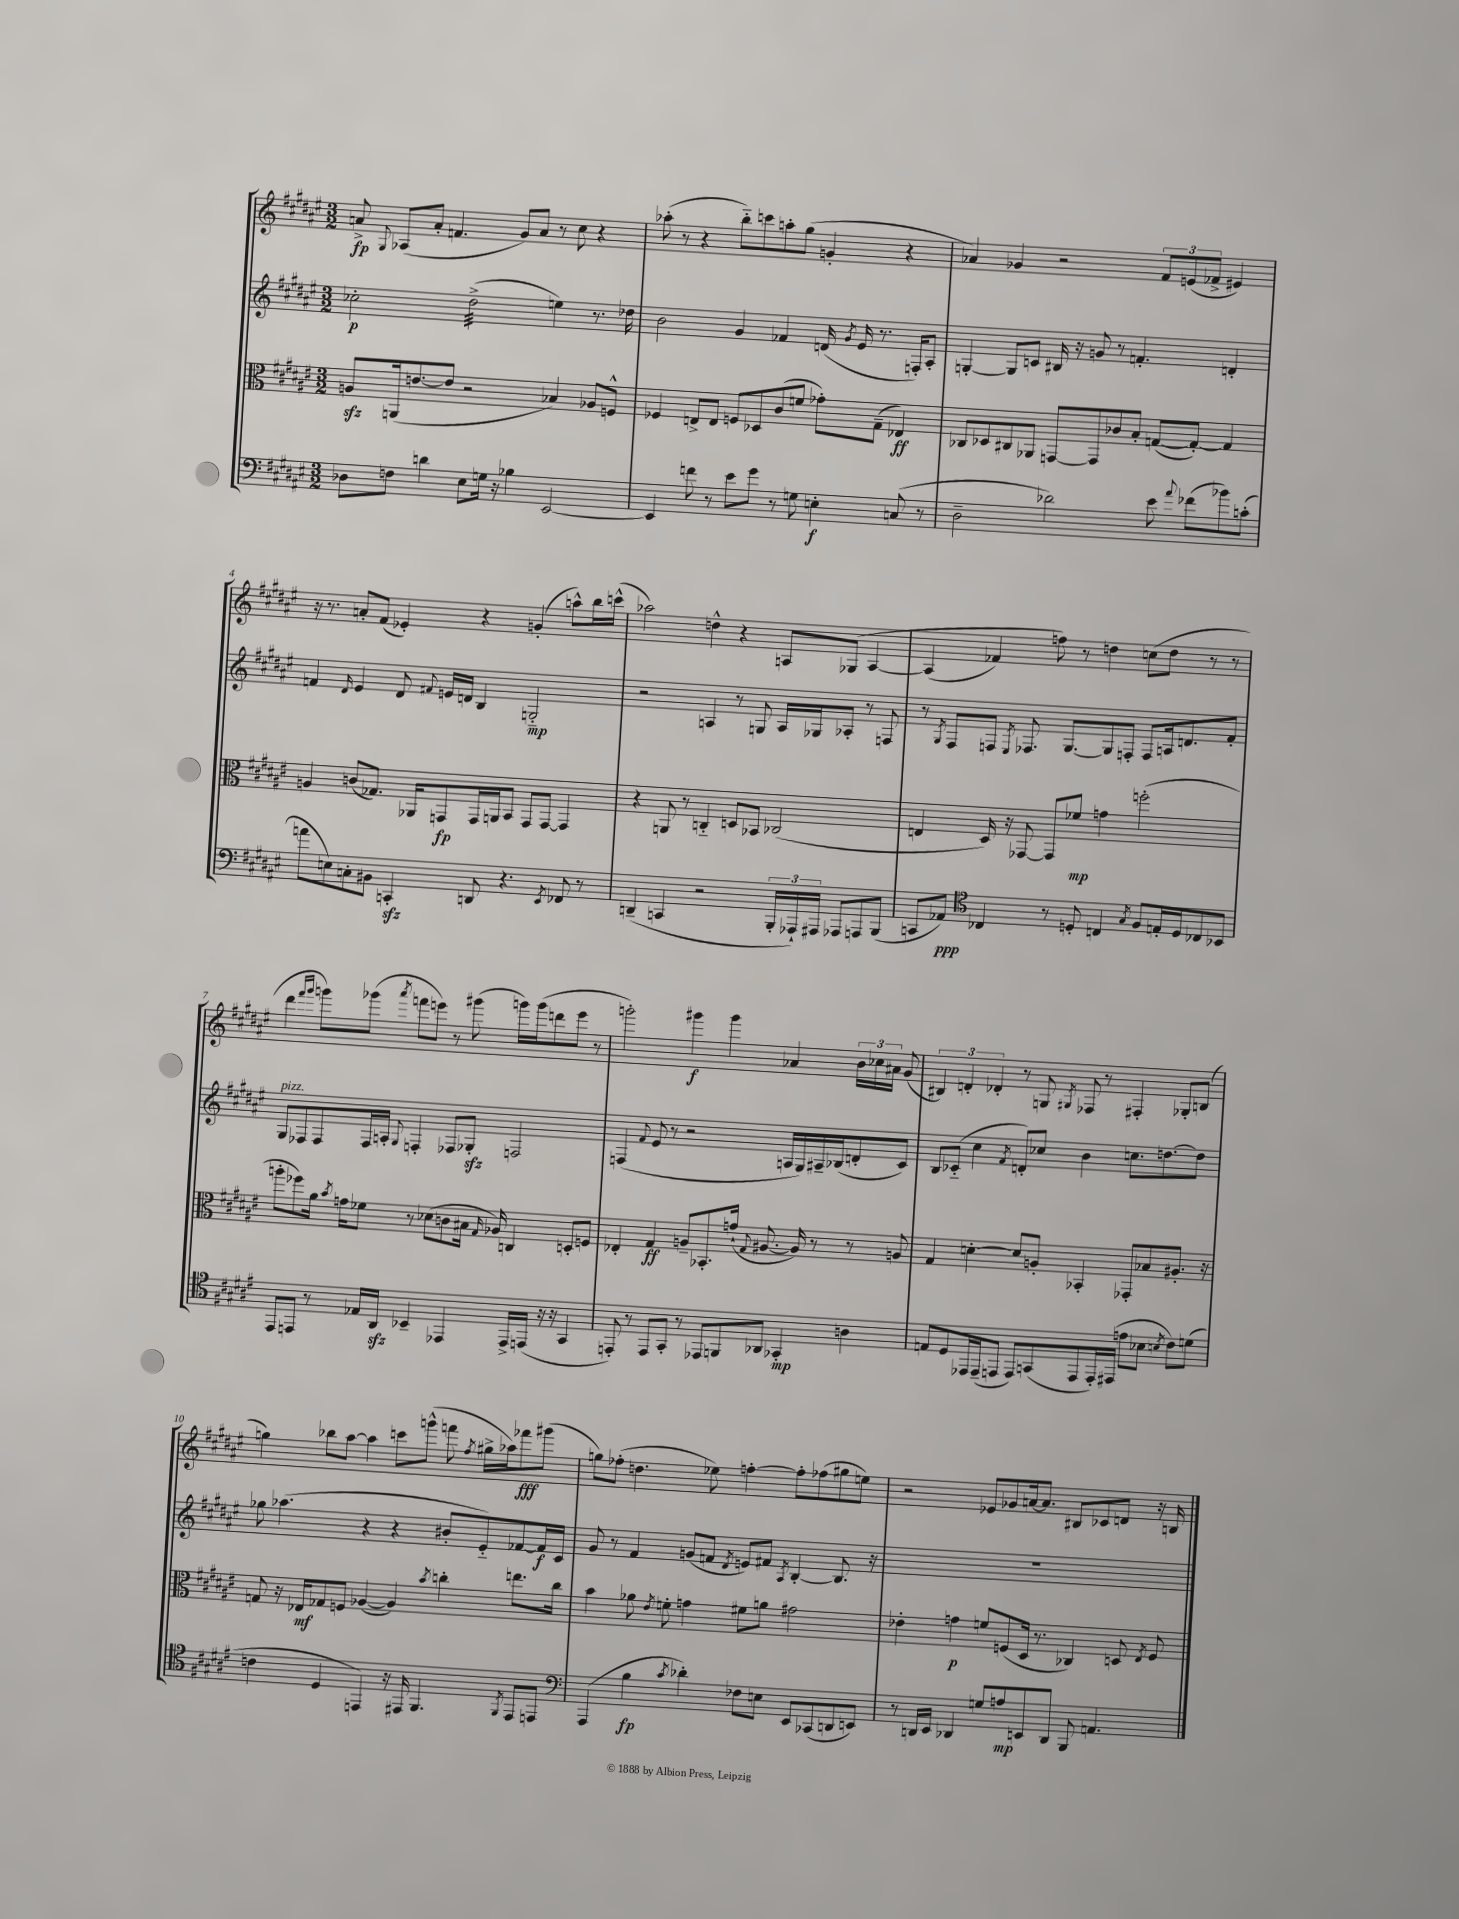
<<
\new StaffGroup <<
\new Staff = "s0" {
    \clef treble \key fis \major \numericTimeSignature \time 3/2
    \autoBeamOff a'8->\fp \appoggiatura { gis8 } aes8[( a'8]-. f'4. gis'8[) a'8] r8 cis''8 r4 |
    aes''8-.( r8 r4 b''8[-_) c'''8 a''8-. gis''8]( g'4-. r4 |
    aes'4) ges'4 r2 \tuplet 3/2 { fis'8[ e'8( fes'8]-> } eis'4) |
    r16 r8. a'8[-. fis'8]( ees'4-.) r4 g'4-.( a''8[-^) b''16 c'''16]-^( |
    aes''2) d''4-^ r4 a8[ ges8]\( a4~ |
    a4( fes'4) f''8\) r8 d''4 c''8[( d''8] r8 r8 |
    dis'''4 \grace { fis'''16[ gis'''16] } g'''8[) ges'''8]( \acciaccatura { ais'''8 } f'''8[ e'''8]) r8 gis'''8( g'''16[) g'''16( d'''8 e'''8] r8 |
    g'''2-.) gis'''4\f gis'''4 aes'4 \tuplet 3/2 { b'16[ ces''16 ais'16] } gis'8( |
    \tuplet 3/2 { bis4) d'4-. des'4-. } r8 g8 \acciaccatura { gis8 } fes8 r8 fis4-. ges8[-. b8]( |
    g''4) bes''8[ ais''8]~ ais''4 c'''8[ g'''8]-^( f'''8 \acciaccatura { fis''8 } gis''16[-> aes''16) fes'''8\fff gis'''8]( |
    g''8[) fes''8]-.( d''4. ees''8) f''4~-. f''8[-. fes''8( gis''8 e''8]) |
    r2 ees'8[ ges'8 a'16~ a'8.] bis8[ ces'8 d'8] r16 b16 \bar "|." |
}
\new Staff = "s1" {
    \clef treble \key fis \major \numericTimeSignature \time 3/2
    \autoBeamOff ces''2-.\p dis''2:32->( e''4) r8. des''16 |
    b'2 gis'4 fes'4 d'16( \acciaccatura { gis'8 } eis'16 r8. f16[-.) ais8]-. |
    g4~-. g8[ c'8] bis16 r16 g'8 r8 f'4.-. d'4-. |
    f'4 \grace { dis'16 } eis'4 dis'8 \appoggiatura { fis'8 } e'16[ d'16] b4 g2-_\mp |
    r2 a4 r8 g8 a16[ ges16 aes8]-. r8 f8 |
    r8 \acciaccatura { gis8 } fis8[ f8] \acciaccatura { eis8 } fes8. gis8.[~ gis8 f8]-. f8[ a16 d'8. fis'8]-. |
    gis8[^\markup { \italic "pizz." } fes8 fes8 fes16 a16]-. \appoggiatura { gis8 } f4-. fes8[ ges8]-.\sfz f2 |
    f4( \appoggiatura { fis'8 } eis'8 r8 r2 a16[ gis16) ais16-- bes16( d'8-. cis'8]) |
    b8[ ces'8]-_( cis''4 \acciaccatura { fis'8 } d'8[-.) ces''8] b'4 c''8.[ d''8.~ d''8] |
    ges''8 aes''4.( r4 r4 bis'8[-. eis'8-_) fes'8~ fes'16\f cis'16] |
    gis'8 r8 fis'4 g'8[( f'8] \acciaccatura { dis'8 } e'8[) fis'8] \acciaccatura { ais8 } b4~-. b8. r16 |
    R1. \bar "|." |
}
\new Staff = "s2" {
    \clef alto \key fis \major \numericTimeSignature \time 3/2
    \autoBeamOff a8[\sfz a,16( e'8.~ e'8] r2 bes4) aes8[ f8]-^ |
    fes4 e8[-> e8] f8[ des8 cis'8( f'8] ges'8[-.) gis8]--( ees4\ff) |
    ces8[ des8 cis8 aes,8] g,8[~ g,8 ces'8 b8]-. g8[~( g8]~-.) g4 |
    a4 c'8[( ges8.]) aes,16[ g,8\fp g,16 a,16 b,8] g,8[ g,8]~ g,4 |
    r4 a,8 r8 c4-_ d8[ bes,8] ces2( |
    e4 dis16) r16 ges,8~ ges,8[ fes'8]\mp g'4 f''2-.( |
    a''8[-. fes''8) ais'16] \acciaccatura { b'8 } g'16[ fes'8] r8 des'8[( c'8 bis16] \grace { gis16 } aes16) c4 d8[-. f8] |
    ees4-. gis4\ff a8[-- bes,8.-. g'16]-!( \appoggiatura { gis8 } ais8.~ ais16) r8 r8 a8 |
    gis4 d'4~-. d'8[ a8]-. bes,4-. ges,8[-. bes8 ais8.]-. r16 |
    g8 r16 ees16[\mf ges8 f8] aes4~( aes4) \acciaccatura { b'8 } c''4-. e''8.[ c''16] |
    b'4 aes'8 \acciaccatura { eis'8 } f'8-. g'4 fis'8[ a'8] gis'2 |
    ees'4-. g'4\p f'8[ f8( dis16] r8. ces4) d8 \acciaccatura { eis8 } f8 \bar "|." |
}
\new Staff = "s3" {
    \clef bass \key fis \major \numericTimeSignature \time 3/2
    \autoBeamOff des8[ f8] d'4 eis8[ g16] r16 bes4 eis,2~ |
    eis,4 f'8 r8 eis'8[ gis'8] r8 g8 e4-.\f c8( r8 |
    dis2-- des'2) eis'8 \appoggiatura { ais'8 } fes'8[( bes'8) c'8]-.( |
    a'8[ e8) c8-. bis,8] c,4-.\sfz d,8 r4. \acciaccatura { eis,8 } fes,8 r8 |
    d,4--( c,4 r2 \tuplet 3/2 { b,,16[-. aes,,16-!) ais,,16] } aes,,8[ a,,8 b,,8]( |
    c,8[ aes,8]\ppp) \clef tenor ces4 r8 d8-. c4 \acciaccatura { gis8 } fis8[ e16-. d16 ces8 bes,8] |
    eis,8[ e,8] r8 ees16[ ais,16]\sfz bes,4-- ees,4 ees,16[-> e,16]( r16 r16 gis,4 |
    e,8-.) r8 e,8[ gis,8]-. r8 ees,8[ f,8 aes,8] ges,4-.\mp a4 |
    e8[ dis8 ees,16 ees,16--( e,8] e,8[) g,8( e,8 e,16-.) eis,16]( e'8[ bes8] \acciaccatura { b8 } cis'8[) d'8]( |
    c'4 dis4 e,4) r16 eis,16 fis,4. \acciaccatura { fis,8 } eis,8[ e,8] |
    \clef bass ais,,4( b4\fp \acciaccatura { cis'8 } des'4-.) fes8[ e8] eis,8[ ces,8( d,8 e,8]) |
    r8 d,16[ eis,16] des,4 g8[ a8\mp e,8 des,8] b,,8 a,4. \bar "|." |
}
>>
>>
